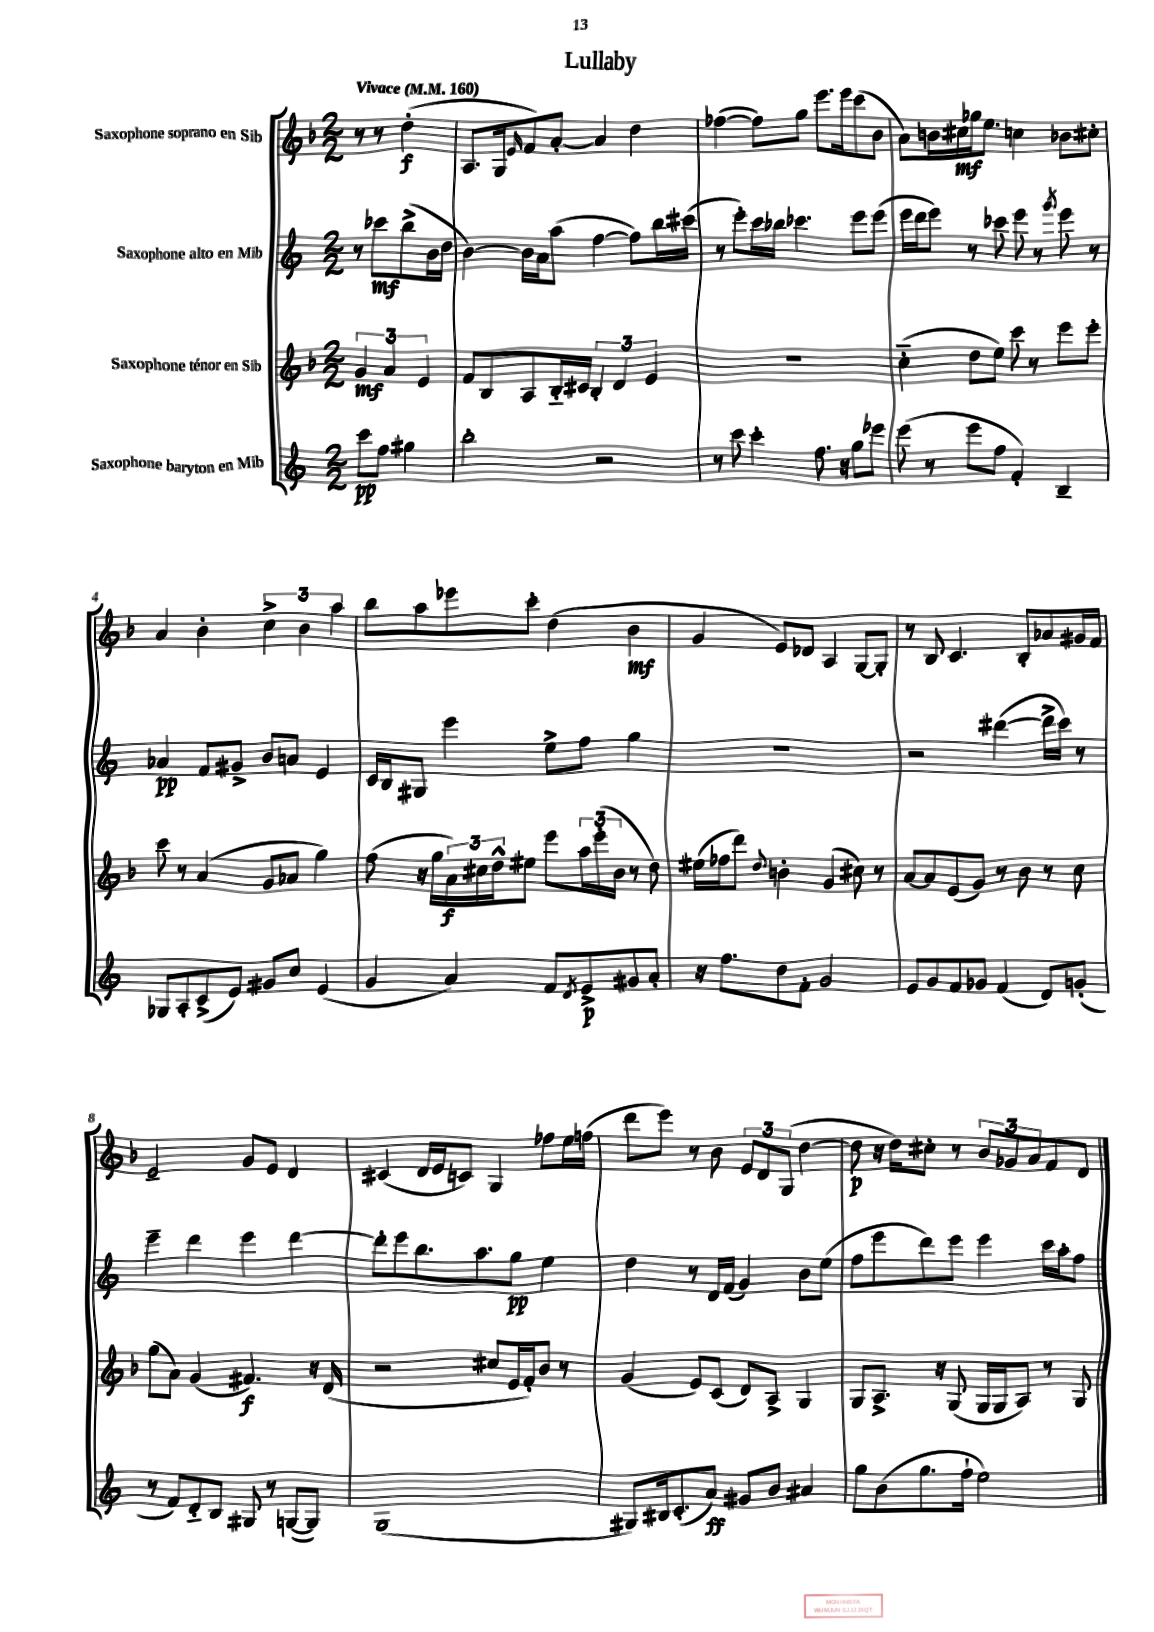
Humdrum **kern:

**kern	**dynam	**kern	**dynam	**kern	**dynam	**kern	**dynam
*part4	*part4	*part3	*part3	*part2	*part2	*part1	*part1
*staff4	*staff4	*staff3	*staff3	*staff2	*staff2	*staff1	*staff1
*I"Saxophone baryton en Mib	*	*I"Saxophone ténor en Sib	*	*I"Saxophone alto en Mib	*	*I"Saxophone soprano en Sib	*
*clefG2	*	*clefG2	*	*clefG2	*	*clefG2	*
*k[]	*	*k[b-]	*	*k[]	*	*k[b-]	*
*M2/2	*	*M2/2	*	*M2/2	*	*M2/2	*
*MM160	*	*MM160	*	*MM160	*	*MM160	*
=	=	=	=	=	=	=	=
!	!	!	!	!	!	!LO:TX:a:B:t=Vivace	!
8ccc\L	pp	6g/	mf	8r	.	8r	.
8ff\J	.	.	.	8ccc-X\L	mf	8r	.
.	.	6a/	.	.	.	.	.
4gg#X\	.	.	.	(8bb^\	.	(4dd'\	f
.	.	6e/	.	.	.	.	.
.	.	.	.	16b\L	.	.	.
.	.	.	.	16dd\JJ	.	.	.
=1	=1	=1	=1	=1	=1	=1	=1
2bb'\	.	8f/L	.	[4b\)	.	8.A/L	.
.	.	8B-/	.	.	.	.	.
.	.	.	.	.	.	16G/k	.
.	.	.	.	.	.	16qqe/	.
.	.	8A/	.	16b\LL]	.	8f/)	.
.	.	.	.	16a\J	.	.	.
.	.	16B-/L	.	(8aa\J	.	[8a'/J	.
.	.	16c#X/JJ	.	.	.	.	.
2r	.	6B-'/	.	[4ff\	.	4a/]	.
.	.	6d/	.	.	.	.	.
.	.	.	.	8ff\L])	.	4dd\	.
.	.	6e/	.	.	.	.	.
.	.	.	.	16bb\L	.	.	.
.	.	.	.	(16ccc#X\JJ	.	.	.
=2	=2	=2	=2	=2	=2	=2	=2
8r	.	1r	.	8r	.	([4ff-X\	.
8ccc\	.	.	.	8eee'\L)	.	.	.
4ccc'\	.	.	.	16ccc\L	.	8ff-\L])	.
.	.	.	.	16bb-X\JJ	.	.	.
.	.	.	.	4.ccc-X\	.	8gg\J	.
8.ff\	.	.	.	.	.	8.eee\L	.
16r	.	.	.	.	.	16eee\k	.
8gg\L	.	.	.	8eee\L	.	(8ccc\	.
8eee-X\J	.	.	.	(8eee\J	.	8b-\J	.
=3	=3	=3	=3	=3	=3	=3	=3
(8eee\	.	(4cc\	.	16eee\LL	.	8a\L)	.
.	.	.	.	16ddd\J	.	.	.
8r	.	.	.	8eee\J)	.	16bn\L	.
.	.	.	.	.	.	16cc#X\	mf
8eee\L	.	8dd\L	.	8r	.	16gg-X\J	.
.	.	.	.	.	.	8.ee\J	.
8ff\J	.	8ee\J)	.	8ccc-X\	.	.	.
4f'/)	.	8ccc\	.	8eee\	.	4ccn\	.
.	.	8r	.	8r	.	.	.
.	.	.	.	8qggg/	.	.	.
4B~/	.	8eee\L	.	8eee\	.	8b-X\L	.
.	.	8eee'\J	.	8r	.	8cc#X'\J	.
!!LO:LB:g=z
=4	=4	=4	=4	=4	=4	=4	=4
8G-X/L	.	8ccc\	.	4a-X/	pp	4a/	.
8A'/	.	8r	.	.	.	.	.
(8c^/	.	(4a/	.	8f/L	.	4b-'\	.
8e/J)	.	.	.	8g#X^/J	.	.	.
8g#X/L	.	8g/L	.	8b/L	.	6cc^\	.
8cc/J	.	8a-X/J	.	8an/J	.	.	.
.	.	.	.	.	.	6b-\	.
(4e/	.	4gg\)	.	4e/	.	.	.
.	.	.	.	.	.	6aa\	.
=5	=5	=5	=5	=5	=5	=5	=5
4g/	.	(8ff\	.	16c/LL	.	8bb-\L	.
.	.	.	.	16B/J	.	.	.
.	.	16r	.	8G#X/J	.	8aa\	.
.	.	16gg\LL	.	.	.	.	.
4a/)	.	24a\)	f	4eee\	.	8eee-X\	.
.	.	24cc#X\	.	.	.	.	.
.	.	24dd^^\J	.	.	.	.	.
.	.	8ee#X\J	.	.	.	8ccc'\J	.
8f/L	.	8eee\L	.	8ee^\L	.	(4dd\	.
8qd/	.	.	.	.	.	.	.
8e^/	p	24aa\L	.	8ff\J	.	.	.
.	.	(24eee'\	.	.	.	.	.
.	.	24b-\JJ	.	.	.	.	.
8g#X/	.	8r	.	4gg\	.	4b-\	mf
8a'/J	.	8dd\)	.	.	.	.	.
=6	=6	=6	=6	=6	=6	=6	=6
16r	.	(16ee#X\LL	.	1r	.	4g/	.
8.ff\L	.	16ff-X\J	.	.	.	.	.
.	.	8ddd\J)	.	.	.	.	.
.	.	8qqdd/	.	.	.	.	.
8dd\	.	4bn'\	.	.	.	8e/L)	.
8f'\J	.	.	.	.	.	8d-X/J	.
2g/	.	(4g/	.	.	.	4A/	.
.	.	8cc#X\)	.	.	.	[8G/L	.
.	.	8r	.	.	.	8G'/J]	.
=7	=7	=7	=7	=7	=7	=7	=7
8e/L	.	[8a/L	.	2r	.	8r	.
8g/	.	8a/]	.	.	.	8B-/	.
8f/	.	(8e/	.	.	.	4.c/	.
8g-X/J	.	8g/J)	.	.	.	.	.
(4f/	.	8r	.	([4ddd#X\	.	.	.
.	.	8b-\	.	.	.	8B-'/L	.
8d/L)	.	8r	.	16ddd#^\LL]	.	8a-X/	.
.	.	.	.	16ccc\JJ)	.	.	.
(8gn'/J	.	8cc\	.	8r	.	16g#X/L	.
.	.	.	.	.	.	16f/JJ	.
!!LO:LB:g=z
=8	=8	=8	=8	=8	=8	=8	=8
8r	.	(8gg\L	.	4eee~\	.	2e~/	.
8f/L)	.	8a\J)	.	.	.	.	.
8d/	.	(4g/	.	4ddd\	.	.	.
8B/J	.	.	.	.	.	.	.
8G#X/	.	4.f#X/)	f	4eee\	.	8g/L	.
8r	.	.	.	.	.	8e/J	.
([8Gn/L	.	.	.	[4ddd\	.	4d/	.
8G/J])	.	16r	.	.	.	.	.
.	.	(16d/	.	.	.	.	.
=9	=9	=9	=9	=9	=9	=9	=9
(1G	.	2r	.	8ddd'\L]	.	(4c#X/	.
.	.	.	.	8eee\	.	.	.
.	.	.	.	8.bb\	.	16d/LL	.
.	.	.	.	.	.	16e/J	.
.	.	.	.	.	.	8cn/J)	.
.	.	.	.	8.aa\	.	.	.
.	.	8cc#X/L	.	.	.	4G/	.
.	.	16e/L	.	8gg\J	pp	.	.
.	.	16f'/J)	.	.	.	.	.
.	.	8b-/J	.	4ee\	.	8ff-X\L	.
.	.	8r	.	.	.	16ee\L	.
.	.	.	.	.	.	(16ffn\JJ	.
=10	=10	=10	=10	=10	=10	=10	=10
8G#X/L)	.	(4g/	.	4dd\	.	8ddd\L	.
16B#X/k	.	.	.	.	.	8eee\J)	.
(8.c'/	.	.	.	.	.	.	.
.	.	8e/L)	.	8r	.	8r	.
8a/J)	ff	(8c/J	.	16d/LL	.	8b-\	.
.	.	.	.	(16f/JJ	.	.	.
8g#X/L	.	8d/L)	.	4g/)	.	12e/L	.
.	.	.	.	.	.	12d/	.
8b/J	.	8A^/J	.	.	.	.	.
.	.	.	.	.	.	(12G/J	.
4a#X/	.	4G/	.	8b\L	.	[4dd\	.
.	.	.	.	(8ee\J	.	.	.
=11	=11	=11	=11	=11	=11	=11	=11
8gg\L	.	8G/L	.	8ff\L	.	8dd\]	p
(8b\	.	8.A^/J	.	8eee\	.	16r	.
.	.	.	.	.	.	16dd\KL)	.
8.gg\	.	.	.	8ddd\)	.	8cc#X'\J	.
.	.	16r	.	.	.	.	.
.	.	(8G/	.	8eee\J	.	8r	.
16ff`\Jk	.	.	.	.	.	.	.
2ee\)	.	16G/LL	.	4eee\	.	12b-/L	.
.	.	16G/J	.	.	.	.	.
.	.	.	.	.	.	12g-X/	.
.	.	8A/J)	.	.	.	.	.
.	.	.	.	.	.	12a/	.
.	.	8r	.	16ccc\LL	.	8f/	.
.	.	.	.	16aa'\J	.	.	.
.	.	8G/	.	8ff\J	.	8d/J	.
==	==	==	==	==	==	==	==
*-	*-	*-	*-	*-	*-	*-	*-
